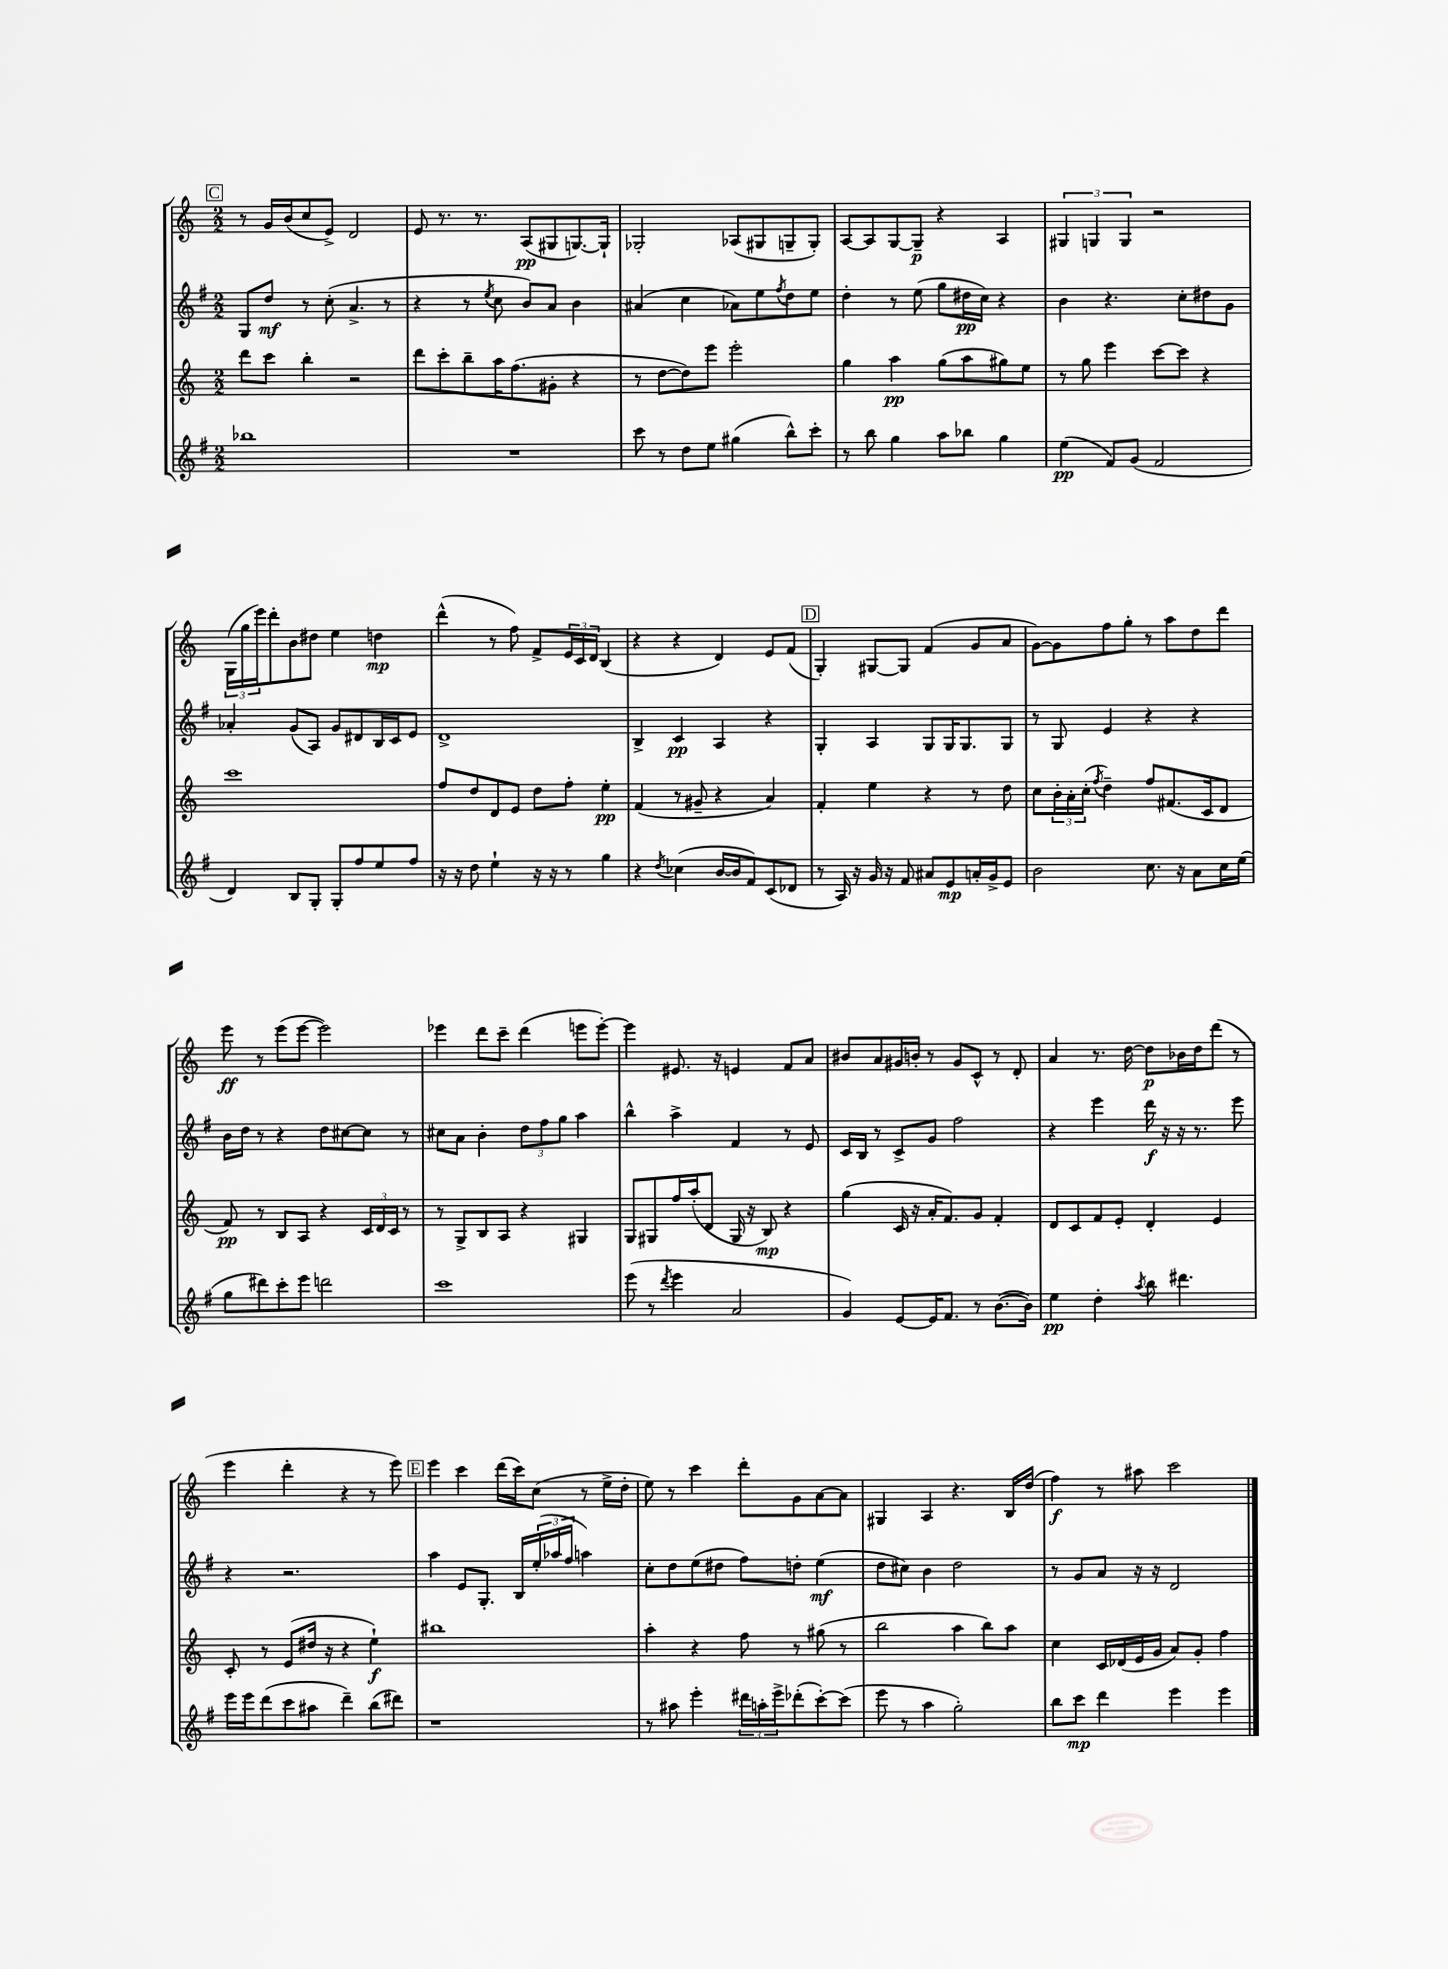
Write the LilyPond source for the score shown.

<<
\new StaffGroup <<
\new Staff = "s0" {
    \clef treble \key c \major \numericTimeSignature \time 2/2
    \mark \markup { \box "C" } r8 g'16 b'16( c''8 e'8->) d'2 |
    e'8 r8. r8. a8\pp( gis8 g8.~) g16-! |
    ges2-. aes8( gis8 g8-- g8-.) |
    a8~ a8 g8~ g8--\p r4 a4 |
    \tuplet 3/2 { gis4 g4 g4 } r2 |
    \tuplet 3/2 { g16( g''16 e'''16) } d'''8-. b'8 dis''8 e''4 d''4\mp |
    d'''4-^( r8 f''8) f'8-> \tuplet 3/2 { e'16 c'16 d'16 } b4( |
    r4 r4 d'4) e'8 f'8( |
    \mark \markup { \box "D" } g4-.) gis8~ gis8 f'4( g'8 a'8 |
    g'8~) g'8 f''8 g''8-. r8 a''8 d''8 d'''8 |
    e'''8\ff r8 e'''8( e'''8~ e'''2) |
    ees'''4 d'''8 c'''8-- d'''4( e'''8 e'''8~-.) |
    e'''4 eis'8. r16 e'4 f'8 a'8 |
    bis'8 a'8 gis'16 b'16-. r8 gis'8 c'8-^ r8 d'8-. |
    a'4 r8. d''16~ d''8\p bes'16 d''16 d'''8( r8 |
    e'''4 d'''4-. r4 r8 e'''8) |
    \mark \markup { \box "E" } e'''4 c'''4 d'''16( c'''16) c''8( r8 e''16-> d''16-. |
    e''8) r8 c'''4 d'''8-. g'8 a'8~ a'8 |
    gis4 a4 r4. b16 d''16( |
    f''4\f) r8 ais''8 c'''2 \bar "|." |
}
\new Staff = "s1" {
    \clef treble \key g \major \numericTimeSignature \time 2/2
    \mark \markup { \box "C" } g8 d''8\mf r8 c''8-.( a'4.-> r8 |
    r4 r8 \acciaccatura { e''8 } c''8 b'8) a'8 b'4 |
    ais'4( c''4 aes'8) e''8 \acciaccatura { fis''8 } d''8 e''8 |
    d''4-. r8 e''8( g''8 dis''16\pp c''16) r4 |
    b'4 r4. c''8-. dis''8 g'8 |
    aes'4-. g'8( a8) g'8 dis'8 b16 c'16 e'8 |
    d'1-> |
    b4-> c'4\pp a4 r4 |
    \mark \markup { \box "D" } g4-. a4 g8 g16 g8. g8 |
    r8 g8 e'4 r4 r4 |
    b'16 d''16 r8 r4 d''8 cis''8~ cis''8 r8 |
    cis''8 a'8 b'4-. \tuplet 3/2 { d''8 fis''8 g''8 } a''4 |
    b''4-^ a''4-> fis'4 r8 e'8 |
    c'16 b16 r8 c'8-> g'8 fis''2 |
    r4 e'''4 d'''16\f r16 r16 r8. e'''8 |
    r4 r2. |
    \mark \markup { \box "E" } a''4 e'8 g8.-. b16 \tuplet 3/2 { e''16-.( aes''16 fis''16 } a''4) |
    c''8-. d''8 e''8( dis''8 fis''8) d''8-. e''4\mf( |
    d''8 cis''8) b'4 d''2 |
    r8 g'8 a'8 r16 r16 d'2 \bar "|." |
}
\new Staff = "s2" {
    \clef treble \key c \major \numericTimeSignature \time 2/2
    \mark \markup { \box "C" } d'''8 c'''8 b''4-. r2 |
    d'''8 c'''8-. b''8-- a''16 f''8.( gis'8-. r4 |
    r8 d''8~ d''8) e'''8 e'''2-. |
    g''4 a''4\pp g''8( a''8 gis''8) e''8 |
    r8 g''8 e'''4 c'''8~ c'''8 r4 |
    c'''1 |
    f''8 d''8 d'8 e'8 d''8 f''8-. e''4-.\pp |
    f'4( r8 gis'8-- r4 a'4) |
    \mark \markup { \box "D" } f'4-. e''4 r4 r8 d''8 |
    c''8 \tuplet 3/2 { b'16-. a'16-. c''16-.( } \acciaccatura { f''8 } d''4--) f''8 fis'8.( c'16 d'8 |
    f'8\pp) r8 b8 a8 r4 \tuplet 3/2 { c'16 d'16 c'16 } r8 |
    r8 g8-> b8 a8 r4 gis4 |
    g8 gis8 f''16 a''16-.( d'8 gis16 r16 b8\mp) r4 |
    g''4( c'16 r16 a'16-. f'8.) g'8 f'4-. |
    d'8 c'8 f'8 e'8-. d'4-. e'4 |
    c'8-. r8 e'8( dis''16 r16 r4 e''4-!\f) |
    \mark \markup { \box "E" } bis''1 |
    a''4-. r4 f''8 r8 gis''8( r8 |
    b''2 a''4 b''8) a''8 |
    c''4 c'16 des'16( e'16 g'16 a'8) g'8-. f''4 \bar "|." |
}
\new Staff = "s3" {
    \clef treble \key g \major \numericTimeSignature \time 2/2
    \mark \markup { \box "C" } bes''1 |
    R1 |
    c'''8 r8 d''8 e''8 gis''4( b''8-^) c'''8-. |
    r8 b''8 g''4 a''8 bes''8 g''4 |
    e''4\pp( fis'8) g'8( fis'2 |
    d'4) b8 g8-. g8-. fis''8 e''8 fis''8 |
    r16 r16 d''8 e''4-! r16 r16 r8 g''4 |
    r4 \acciaccatura { d''8 } ces''4( b'16~ b'16 fis'8) c'8( des'8 |
    \mark \markup { \box "D" } r8 a16) r16 g'16 r16 fis'8 ais'8 e'8\mp a'16-. g'16-> e'8 |
    b'2 c''8. r16 a'8 c''16 e''16( |
    g''8 dis'''8) c'''8-. e'''8 d'''2 |
    c'''1 |
    e'''8( r8 \acciaccatura { d'''8 } e'''4 a'2 |
    g'4) e'8~ e'16 fis'8. r8 b'8.~( b'16) |
    e''4\pp d''4-. \acciaccatura { a''8 } b''8 dis'''4. |
    e'''16 e'''16 d'''8( c'''8 ais''8 d'''4--) b''8( dis'''8) |
    \mark \markup { \box "E" } r1 |
    r8 ais''8 e'''4-. \tuplet 3/2 { dis'''16 a''16-. e'''16-> } des'''8-.( c'''8~-.) c'''8( |
    e'''8 r8 a''4 g''2-.) |
    b''8 c'''8\mp d'''4 e'''4 e'''4 \bar "|." |
}
>>
>>
\layout { \context { \Score \remove "Bar_number_engraver" } }
